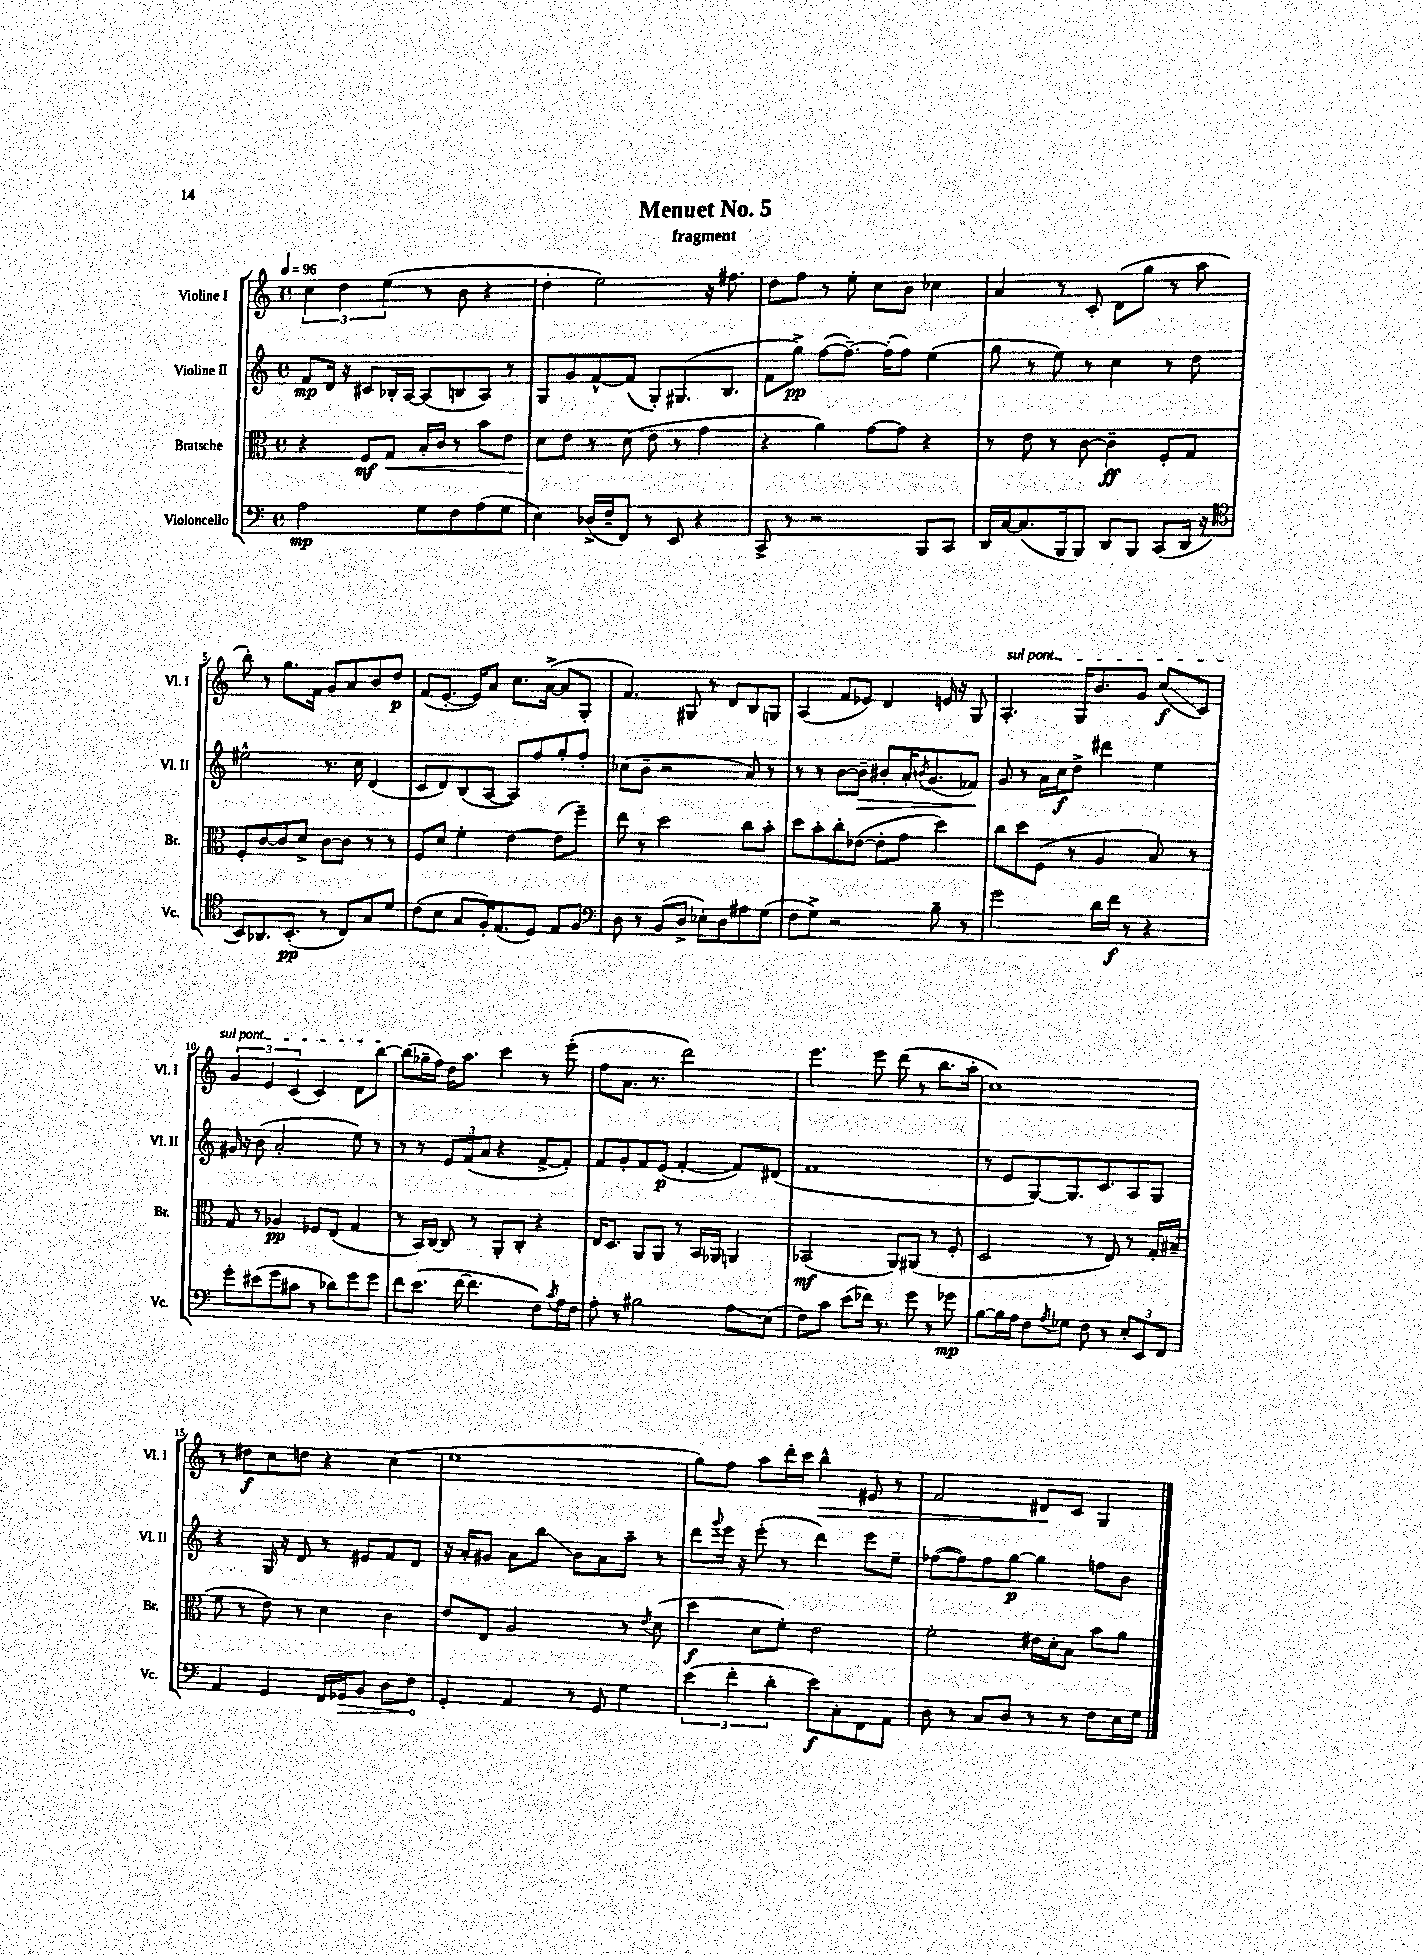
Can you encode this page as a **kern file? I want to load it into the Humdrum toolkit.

**kern	**kern	**kern	**kern
*staff4	*staff3	*staff2	*staff1
*clefF4	*clefC3	*clefG2	*clefG2
*k[]	*k[]	*k[]	*k[]
*M4/4	*M4/4	*M4/4	*M4/4
*met(c)	*met(c)	*met(c)	*met(c)
*MM96	*MM96	*MM96	*MM96
2A	4r	8f	6cc
.	.	16d	.
.	.	.	6dd
.	.	16r	.
.	8F	8c#	.
.	.	.	(6ee
.	8G	16B-'	.
.	.	[16A	.
8G	16B'	(8A]	8r
.	16c	.	.
8F	8r	8B	8b
(8A	8b	8A)	4r
8G	8e	8r	.
=	=	=	=
4E)	8d	8G	4dd'
.	8e	8g	.
(16D-^	8r	[8f^^	2ee)
16F~	.	.	.
8FF)	(8d	(8f]	.
8r	8e	8G')	.
8EE	8r	(8.G#	.
4r	4g	.	16r
.	.	8.B	8.ff#
=	=	=	=
8CC^	4r	8f	8dd
8r	.	8gg^)	8ff
2r	4a)	([8ff	8r
.	.	8.ff~_)	8ee'
.	[8g	.	8cc
.	.	(16ff']	.
.	8g]	8ff)	8b
8BBB	4r	(4ee	4cc-
8CC	.	.	.
=	=	=	=
16DD	8r	8gg	4a
[16C	.	.	.
(8.C]	8e	8r	.
.	8r	8ee)	8r
16BBB	.	.	.
8BBB)	[8c	8r	8c'
8DD	4c~]	4cc	(8d
8BBB	.	.	8gg
(8CC	8F'	8r	8r
16DD	8G	8dd	8aa
16r	.	.	.
=	=	=	=
*clefC4	*	*	*
8BB)	8F'	2ee#^^	8bb')
8.AA-	[8c	.	8r
.	8c]	.	8.gg
(8.BB'	.	.	.
.	8d^	.	.
.	.	.	16f
8r	[8c	8.r	8g
8C)	8c]	.	8a
.	.	16cc	.
8G	8r	(4d	8b
8d	8r	.	8dd
=	=	=	=
(8c	8F	8c	(8f
8B	8d	8d)	[8.e'
8G	4f'	(8B	.
.	.	.	16e])
16F')	.	[8A	8a
(8.E	.	.	.
.	[4e	8A])	8.cc
8D)	.	8ff	.
.	.	.	([16a^
8E	(8e]	8gg'	8a]
8F	8ff~)	8ff'	8G'
=	=	=	=
*clefF4	*	*	*
8D	8ee	(8cc-	4.f)
8r	8r	8b~	.
(8BB	2dd	2r	.
8D^	.	.	8G#
8E-')	.	.	8r
8D	.	.	8d
8A#	8cc	8a)	8B
(8G	8b'	8r	8G
=	=	=	=
8F	8dd	8r	(4A
8G^)	8b'	8r	.
2r	8cc'	[8b	8f
.	([8e-	8b~]	8e-)
.	8e-']	8b#'	4d
.	8g	16a'	.
.	.	8qb	.
.	.	(8.g	.
8B~	4dd)	.	16e
.	.	.	16r
8r	.	8f-)	8G
=	=	=	=
2g	8cc	8g	4.A'
.	8dd	8r	.
.	(8F	16a	.
.	.	16cc	.
.	8r	8dd^	16G
.	.	.	8.b
16d	4A	4ddd#	.
16f	.	.	.
8r	.	.	8g
4r	8B)	4ee	(8cc
.	8r	.	8c)
=	=	=	=
8g'	8G	16g#	6g
.	.	16r	.
(8e#	8r	(8b	.
.	.	.	6e
8g	4A-	2a'	.
.	.	.	(6c
8c#	.	.	.
8r	8F-	.	4c)
8d-)	(8E	.	.
8g	4G	8ee)	8d
8g	.	8r	[8bb
=	=	=	=
8f	8r	8r	(8bb]
(8.e	16BB)	8r	16gg-~
.	[16C	.	16ff)
.	8C]	12e	16dd
[16f	.	.	8.aa
.	.	(12f	.
4.f]	8r	.	.
.	.	12a	.
.	8AA'	4r	4ccc
.	8C'	.	.
8F)	4r	[8f^	8r
8qc	.	.	.
16A	.	8f'])	(8eee'
16F	.	.	.
=	=	=	=
8A'	16E	8f	8ff
.	8.D	.	.
8r	.	8g'	8.a
2B#	8AA	8f	.
.	.	.	8.r
.	8AA	(8e	.
.	8r	[4f'	2ddd)
.	16BB	.	.
.	16AA-	.	.
8A	4AA	8f])	.
(8E	.	(8d#	.
=	=	=	=
8F)	(2BB-	1f	4.eee
8c	.	.	.
(8e	.	.	.
16f-)	.	.	8eee
8.r	.	.	.
.	8AA)	.	(8ddd
8g	(8AA#	.	8r
8r	8r	.	8.bb
8g-	8F'	.	.
.	.	.	16aa'
=	=	=	=
[8B	2D	8r	1cc)
16B]	.	8e	.
16A	.	.	.
8F	.	[8G)	.
8qA	.	.	.
8G-	.	8.G]	.
8F	8r	.	.
.	.	8.c	.
8r	8E)	.	.
12E'	8r	8A	.
12EE	.	.	.
.	16G'	8G	.
12FF	.	.	.
.	(16B#~	.	.
=	=	=	=
4AA	8f	4r	8r
.	8r	.	8dd#
4GG	8e)	16G	8cc
.	.	16r	.
.	8r	8d	8dd
16FF	4d	8r	4r
16GG-	.	.	.
8BB	.	8e#	.
8D	4c	8f	(4cc
8F	.	8d	.
=	=	=	=
4GG'	8e	16r	1ee
.	.	16a'	.
.	8E	8g#	.
4AA	2A	8a	.
.	.	8bb	.
8r	.	8b	.
8GG	.	8a	.
4G	8r	8aa~	.
.	8qe	.	.
.	(8d	8r	.
=	=	=	=
(6e	4dd	8ddd	8gg)
.	.	8qqggg	.
.	.	16eee	8ff
6f'	.	.	.
.	.	16r	.
.	8d	(8eee'	8aa
6d'	.	.	.
.	8f')	8r	16ddd'
.	.	.	16ccc
8e)	2e	4ddd)	4bb^^
8C'	.	.	.
8FF	.	8eee	8e#
8AA	.	8ee~	8r
=	=	=	=
8D	2f'	([8ff-	2f
8r	.	8ff-])	.
8C	.	8ff-	.
8D	.	[8gg	.
8r	16e#	4gg]	8d#
.	16d'	.	.
8r	8B	.	8c
8F	8b	8ff	4G
16E	8a	8b	.
16G	.	.	.
==	==	==	==
*-	*-	*-	*-
